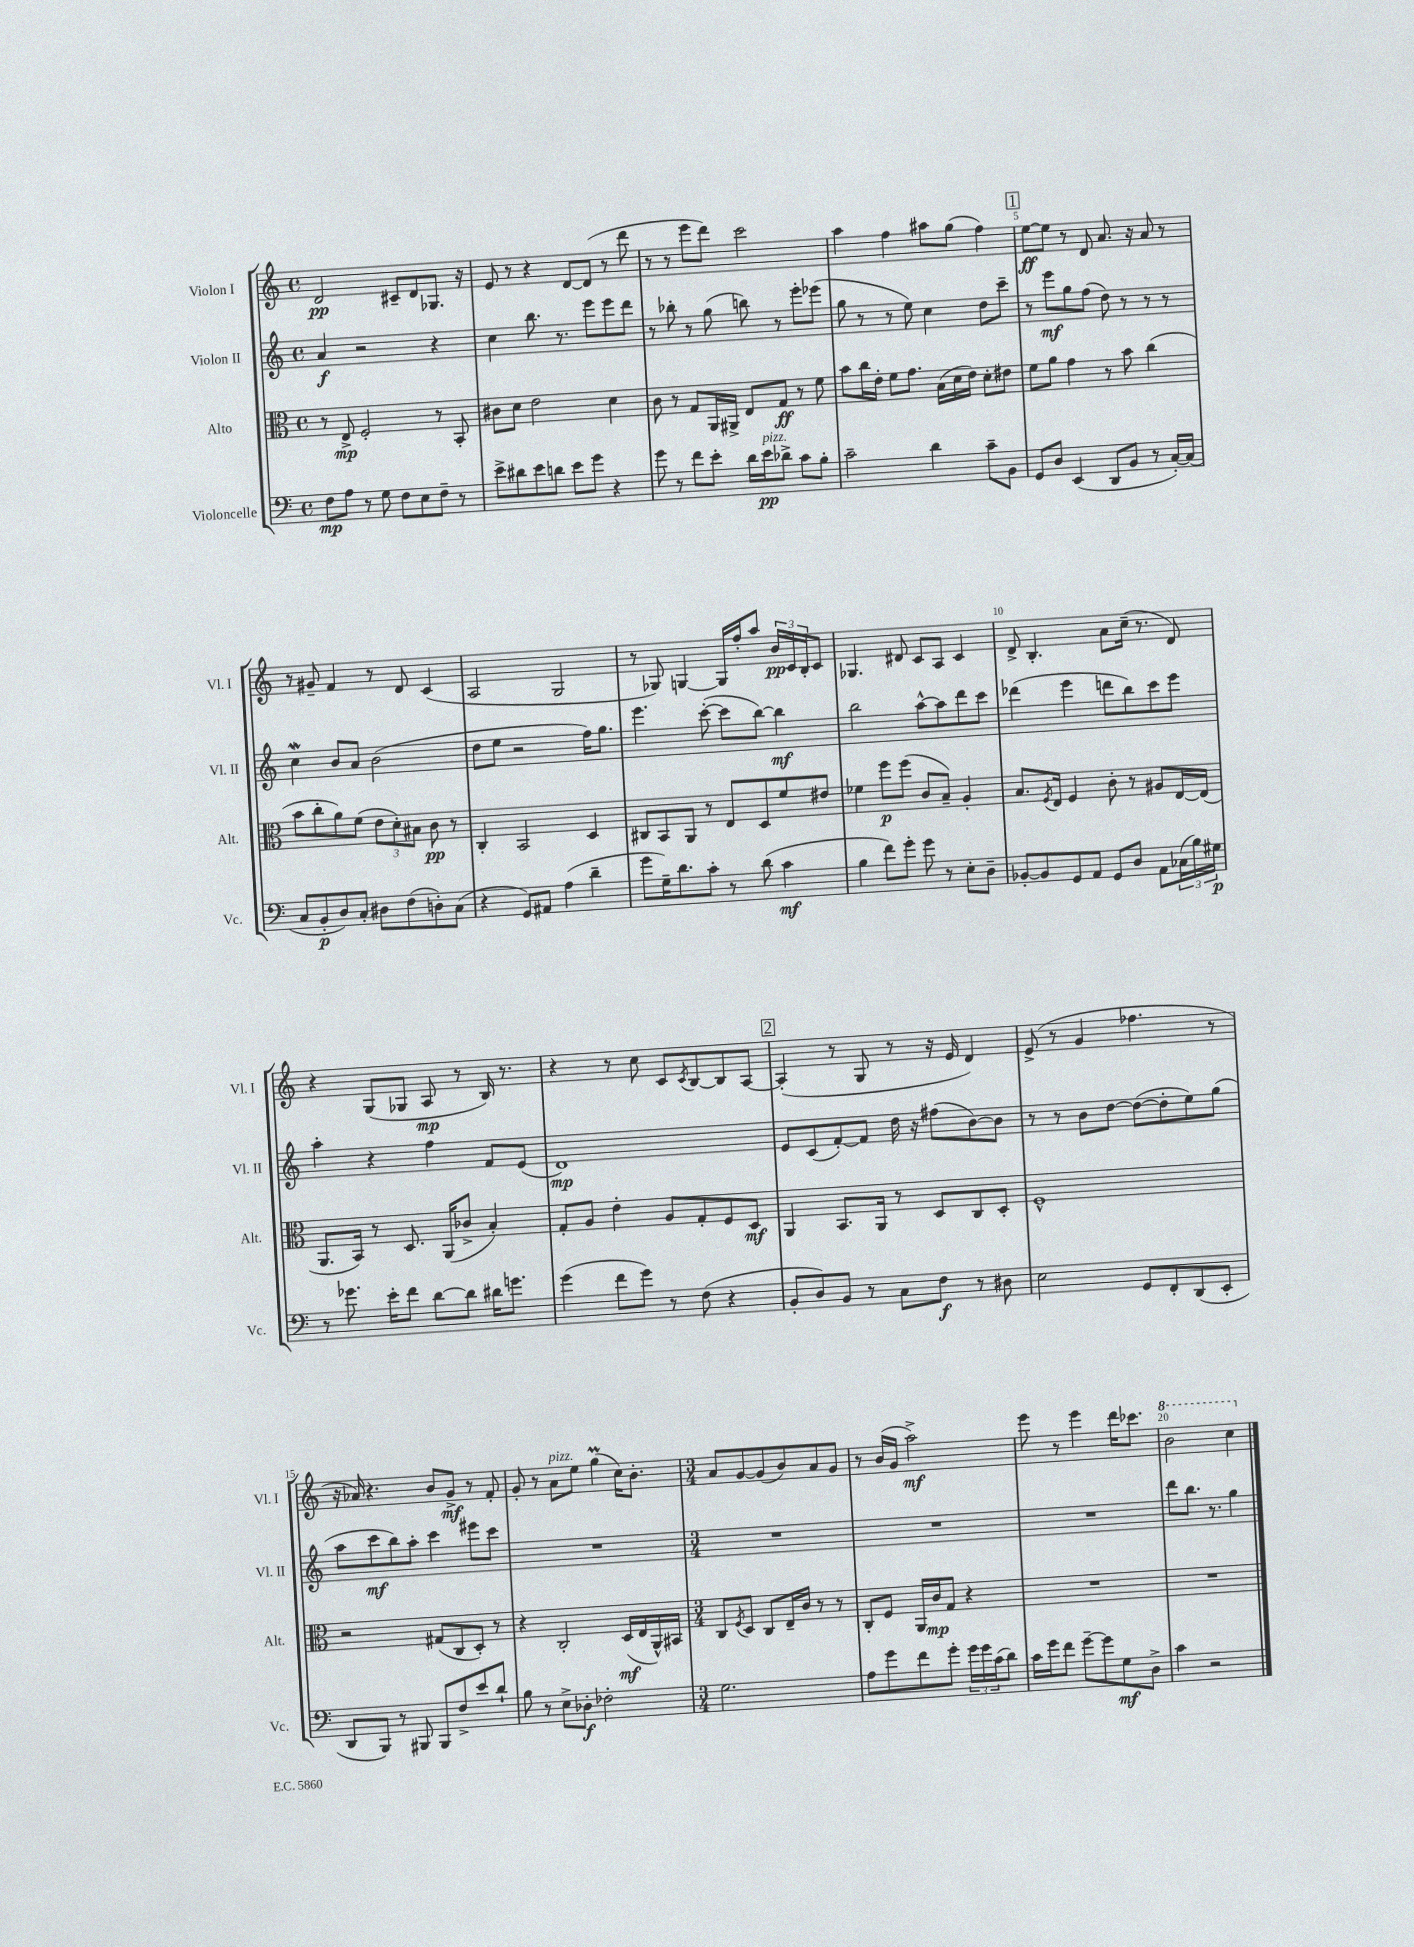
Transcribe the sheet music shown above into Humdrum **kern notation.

**kern	**dynam	**kern	**dynam	**kern	**dynam	**kern	**dynam
*part4	*part4	*part3	*part3	*part2	*part2	*part1	*part1
*staff4	*staff4	*staff3	*staff3	*staff2	*staff2	*staff1	*staff1
*I"Violoncelle	*	*I"Alto	*	*I"Violon II	*	*I"Violon I	*
*I'Vc.	*	*I'Alt.	*	*I'Vl. II	*	*I'Vl. I	*
*clefF4	*	*clefC3	*	*clefG2	*	*clefG2	*
*k[]	*	*k[]	*	*k[]	*	*k[]	*
*M4/4	*	*M4/4	*	*M4/4	*	*M4/4	*
*met(c)	*	*met(c)	*	*met(c)	*	*met(c)	*
=1	=1	=1	=1	=1	=1	=1	=1
8F\L	mp	8r	.	4a/	f	2d/	pp
8A\J	.	8E^/	mp	.	.	.	.
8r	.	2F'/	.	2r	.	.	.
8G\	.	.	.	.	.	.	.
8F\L	.	.	.	.	.	8c#X~/L	.
8E\	.	.	.	.	.	8d/	.
8F~\J	.	8r	.	4r	.	8.G-X/J	.
8r	.	8BB'/	.	.	.	.	.
.	.	.	.	.	.	16r	.
=2	=2	=2	=2	=2	=2	=2	=2
8e^\L	.	8c#X\L	.	4cc\	.	8e/	.
8d#X\	.	8d\J	.	.	.	8r	.
8e\	.	2e\	.	8.bb\	.	4r	.
8dn\J	.	.	.	.	.	.	.
.	.	.	.	8.r	.	.	.
8e\L	.	.	.	.	.	[8d/L	.
8g\J	.	.	.	8eee\L	.	(8d/J]	.
4r	.	4d\	.	8eee\	.	8r	.
.	.	.	.	8ddd\J	.	8ddd\	.
=3	=3	=3	=3	=3	=3	=3	=3
8g\	.	8c\	.	8r	.	8r	.
8r	.	8r	.	8bb-X'\	.	8r	.
8f\L	.	8G/L	.	8r	.	8eee\L	.
8e'\J	.	16AA/L	.	(8gg\	.	8ddd\J)	.
.	.	16AA#X^/JJ	.	.	.	.	.
16d\LL	.	8E/L	.	8bbn\)	.	2ccc\	.
!LO:TX:a:i:t=pizz.	!	!	!	!	!	!	!
16e\J	pp	.	.	.	.	.	.
8d-X^\J	.	8G/J	ff	8r	.	.	.
8c\L	.	8r	.	8eee'\L	.	.	.
8B'\J	.	8f\	.	(8eee-X\J	.	.	.
=4	=4	=4	=4	=4	=4	=4	=4
2c~\	.	8b\L	.	8gg\	.	4aa\	.
.	.	16cc\L	.	8r	.	.	.
.	.	16e'\JJ	.	.	.	.	.
.	.	8f\L	.	8r	.	4ff\	.
.	.	8.g\J	.	8ee\)	.	.	.
4d\	.	.	.	4cc\	.	8aa#X\L	.
.	.	(16B\LL	.	.	.	.	.
.	.	16d\	.	.	.	(8gg\J	.
.	.	16e\JJ)	.	.	.	.	.
8c~\L	.	8d'\L	.	8dd\L	.	4ff\)	.
8BB\J	.	8e#X\J	.	8ccc~\J	.	.	.
!!LO:REH:place=s1:t=1
=5	=5	=5	=5	=5	=5	=5	=5
8GG/L	.	8f\L	.	8r	.	[8ee\L	ff
8D/J	.	8a\J	.	8eee\L	mf	8ee\J]	.
(4EE/	.	4g\	.	8gg\	.	8r	.
.	.	.	.	(8ff\J	.	8d/	.
8DD/L	.	8r	.	8dd\)	.	8.a/	.
8BB/J	.	8b\	.	8r	.	.	.
.	.	.	.	.	.	16r	.
8r	.	(4cc\	.	8r	.	8a/	.
[16C'/LL)	.	.	.	8r	.	8r	.
(16C/JJ]	.	.	.	.	.	.	.
!!LO:LB:g=z
=6	=6	=6	=6	=6	=6	=6	=6
8C/L	.	8b\L	.	4ccw\	.	8r	.
8BB'/	p	8cc'\	.	.	.	8g#X~/	.
8D/)	.	8a\)	.	8b/L	.	4f/	.
8C'/J	.	(8f\J	.	8a/J	.	.	.
8D#X\L	.	12e\L	.	(2b\	.	8r	.
.	.	12d'\)	.	.	.	.	.
(8F\	.	.	.	.	.	8d/	.
.	.	12B#X\J	.	.	.	.	.
8Dn'\)	.	8c\	pp	.	.	(4c/	.
(8C\J	.	8r	.	.	.	.	.
=7	=7	=7	=7	=7	=7	=7	=7
4r	.	4C'/	.	8dd\L	.	2A/	.
.	.	.	.	8ee\J	.	.	.
8GG/L)	.	2BB/	.	2r	.	.	.
8AA#X/J	.	.	.	.	.	.	.
(4A\	.	.	.	.	.	2G/	.
4d~\	.	4D/	.	16ff\KL)	.	.	.
.	.	.	.	8.gg\J	.	.	.
=8	=8	=8	=8	=8	=8	=8	=8
8g\L	.	8C#X/L	.	4.eee\	.	8r	.
16G~\K)	.	8BB/	.	.	.	8G-X/)	.
8.d\	.	.	.	.	.	.	.
.	.	8AA/J	.	.	.	[4Gn/	.
8c'\J	.	8r	.	([8ccc'\	.	.	.
8r	.	8E/L	.	8ccc\L]	.	16G/LL]	.
.	.	.	.	.	.	16ff'/J	.
(8d\	.	8D/	.	[8bb\J)	.	8aa/J	.
4c\	mf	8f/	.	4bb\]	mf	24b/LL	pp
.	.	.	.	.	.	24c/	.
.	.	.	.	.	.	24B'/J	.
.	.	8e#X/J	.	.	.	8c/J	.
=9	=9	=9	=9	=9	=9	=9	=9
4B\	.	4f-X\	.	2bb\	.	4.G-X/	.
8f\L)	.	8ff\L	p	.	.	.	.
8g'\J	.	(8ff\J	.	.	.	8d#X/	.
8g\	.	8c/L	.	[8aa^^\L	.	8c/L	.
8r	.	8B~/J)	.	8aa\]	.	8A/J	.
8E'\L	.	4A'/	.	8ddd\	.	4c/	.
8D~\J	.	.	.	8ccc\J	.	.	.
=10	=10	=10	=10	=10	=10	=10	=10
[8BB-X'/L	.	8.B/L	.	(4ddd-X\	.	8d^/	.
8BB-/]	.	.	.	.	.	4.B'/	.
.	.	8qF/	.	.	.	.	.
.	.	16E/Jk	.	.	.	.	.
8GG/	.	4F/	.	4eee\	.	.	.
8AA/J	.	.	.	.	.	.	.
8GG/L	.	8c'\	.	8dddn\L	.	8a\L	.
8D/J	.	8r	.	8bb\)	.	(16cc~\Jk	.
.	.	.	.	.	.	8.r	.
8AA\L	.	8A#X/L	.	8ccc\	.	.	.
(24C-X\L	.	[16E/L	.	8eee\J	.	8d/)	.
24B\)	.	.	.	.	.	.	.
.	.	(16E/JJ]	.	.	.	.	.
24G#X\JJ	p	.	.	.	.	.	.
!!LO:LB:g=z
=11	=11	=11	=11	=11	=11	=11	=11
8r	.	8.AA/L	.	4aa'\	.	4r	.
8.g-X\	.	.	.	.	.	.	.
.	.	16BB/Jk)	.	.	.	.	.
.	.	8r	.	4r	.	(8G/L	.
16e'\KL	.	.	.	.	.	.	.
8f\J	.	8.D/	.	.	.	8G-X/J	.
[8d\L	.	.	.	4ff\	.	8A/	mp
.	.	(16AA/KL	.	.	.	.	.
8d\J]	.	8c-X^/J	.	.	.	8r	.
16d#X\KL	.	4B'/)	.	8f/L	.	16B/)	.
8.gn\J	.	.	.	.	.	8.r	.
.	.	.	.	(8e/J	.	.	.
=12	=12	=12	=12	=12	=12	=12	=12
(4g\	.	8G'/L	.	1d)	mp	4r	.
.	.	8A/J	.	.	.	.	.
8f\L	.	4e'\	.	.	.	8r	.
8g\J)	.	.	.	.	.	8cc\	.
8r	.	8A/L	.	.	.	8c/L	.
.	.	.	.	.	.	8qc/	.
(8F\	.	8G'/	.	.	.	[8B/	.
4r	.	8F/	.	.	.	8B/]	.
.	.	8D/J	mf	.	.	[8A/J	.
!!LO:REH:place=s1:t=2
=13	=13	=13	=13	=13	=13	=13	=13
8BB'/L	.	4AA/	.	8e/L	.	(4A'/]	.
8D/)	.	.	.	(8c/	.	.	.
8BB/J	.	8.BB/L	.	[8f'/)	.	8r	.
8r	.	.	.	8f/J]	.	8G/	.
.	.	16AA/Jk	.	.	.	.	.
8C\L	.	8r	.	16dd\	.	8r	.
.	.	.	.	16r	.	.	.
8F\J	f	8D/L	.	(8ff#X\L	.	16r	.
.	.	.	.	.	.	16e/	.
8r	.	8C/	.	[8b\)	.	4d/)	.
8D#X\	.	8D'/J	.	8b\J]	.	.	.
=14	=14	=14	=14	=14	=14	=14	=14
2E\	.	1F^^	.	8r	.	(8e^/	.
.	.	.	.	8r	.	8r	.
.	.	.	.	8b\L	.	4g/	.
.	.	.	.	[8dd\J	.	.	.
8GG/L	.	.	.	(8dd\L_	.	4.ff-X\	.
8FF'/	.	.	.	8dd'\]	.	.	.
(8DD/	.	.	.	8ee\)	.	.	.
8EE'/J	.	.	.	(8gg\J	.	8r	.
!!LO:LB:g=z
=15	=15	=15	=15	=15	=15	=15	=15
8DD/L	.	2r	.	8aa\L	.	16r	.
.	.	.	.	.	.	16a-X/)	.
8BBB/J)	.	.	.	8ccc\	mf	4.r	.
8r	.	.	.	8bb\)	.	.	.
8BBB#X/	.	.	.	8aa'\J	.	.	.
8BBB#/L	.	(8G#X/L	.	4ccc\	.	8b/L	.
8F^/	.	8C/	.	.	.	8g^/J	mf
8e/	.	8D'/J)	.	8eee#X\L	.	8r	.
8d`/J	.	8r	.	8ccc\J	.	8f'/	.
=16	=16	=16	=16	=16	=16	=16	=16
8B\	.	4r	.	1r	.	8g'/	.
8r	.	.	.	.	.	8r	.
!	!	!	!	!	!	!LO:TX:a:i:t=pizz.	!
8E^\L	.	2C'/	.	.	.	8a\L	.
8D-X'\J	f	.	.	.	.	8ee\J	.
2F-X'\	.	.	.	.	.	(4ggM\	.
.	.	(16D/LL	mf	.	.	16cc\KL)	.
.	.	16E/	.	.	.	8.b'\J	.
.	.	16AA^^/)	.	.	.	.	.
.	.	16BB#X/JJ	.	.	.	.	.
=17	=17	=17	=17	=17	=17	=17	=17
*M3/4	*	*M3/4	*	*M3/4	*	*M3/4	*
2.G\	.	8C/L	.	2.r	.	8a/L	.
.	.	8qF/	.	.	.	.	.
.	.	8D/J	.	.	.	[8g/	.
.	.	8C/L	.	.	.	(8g/]	.
.	.	16E~/L	.	.	.	8b/)	.
.	.	16c/JJ	.	.	.	.	.
.	.	8r	.	.	.	8a/	.
.	.	8r	.	.	.	8g/J	.
=18	=18	=18	=18	=18	=18	=18	=18
8A\L	.	8C'/L	.	2.r	.	8r	.
8g\	.	8F/J	.	.	.	(16b/LL	.
.	.	.	.	.	.	16g/JJ	.
8f\	.	16AA/LL	.	.	.	2aa^\)	mf
.	.	16c/J	mp	.	.	.	.
8g'\J	.	8G/J	.	.	.	.	.
24g\LL	.	4r	.	.	.	.	.
24g\	.	.	.	.	.	.	.
(24c\J	.	.	.	.	.	.	.
8d\J)	.	.	.	.	.	.	.
=19	=19	=19	=19	=19	=19	=19	=19
16c\LL	.	2.r	.	2.r	.	8eee\	.
16g\J	.	.	.	.	.	.	.
8f\J	.	.	.	.	.	8r	.
[8g~\L	.	.	.	.	.	4eee\	.
8g\]	.	.	.	.	.	.	.
8G\	mf	.	.	.	.	16ddd\KL	.
.	.	.	.	.	.	8.ccc-X\J	.
8D^\J	.	.	.	.	.	.	.
=20	=20	=20	=20	=20	=20	=20	=20
*	*	*	*	*	*	*8va	*
4c\	.	2.r	.	8ddd\L	.	2bb\	.
.	.	.	.	8.bb\J	.	.	.
2r	.	.	.	.	.	.	.
.	.	.	.	8.r	.	.	.
.	.	.	.	4gg\	.	4ccc\	.
*	*	*	*	*	*	*X8va	*
==	==	==	==	==	==	==	==
*-	*-	*-	*-	*-	*-	*-	*-
